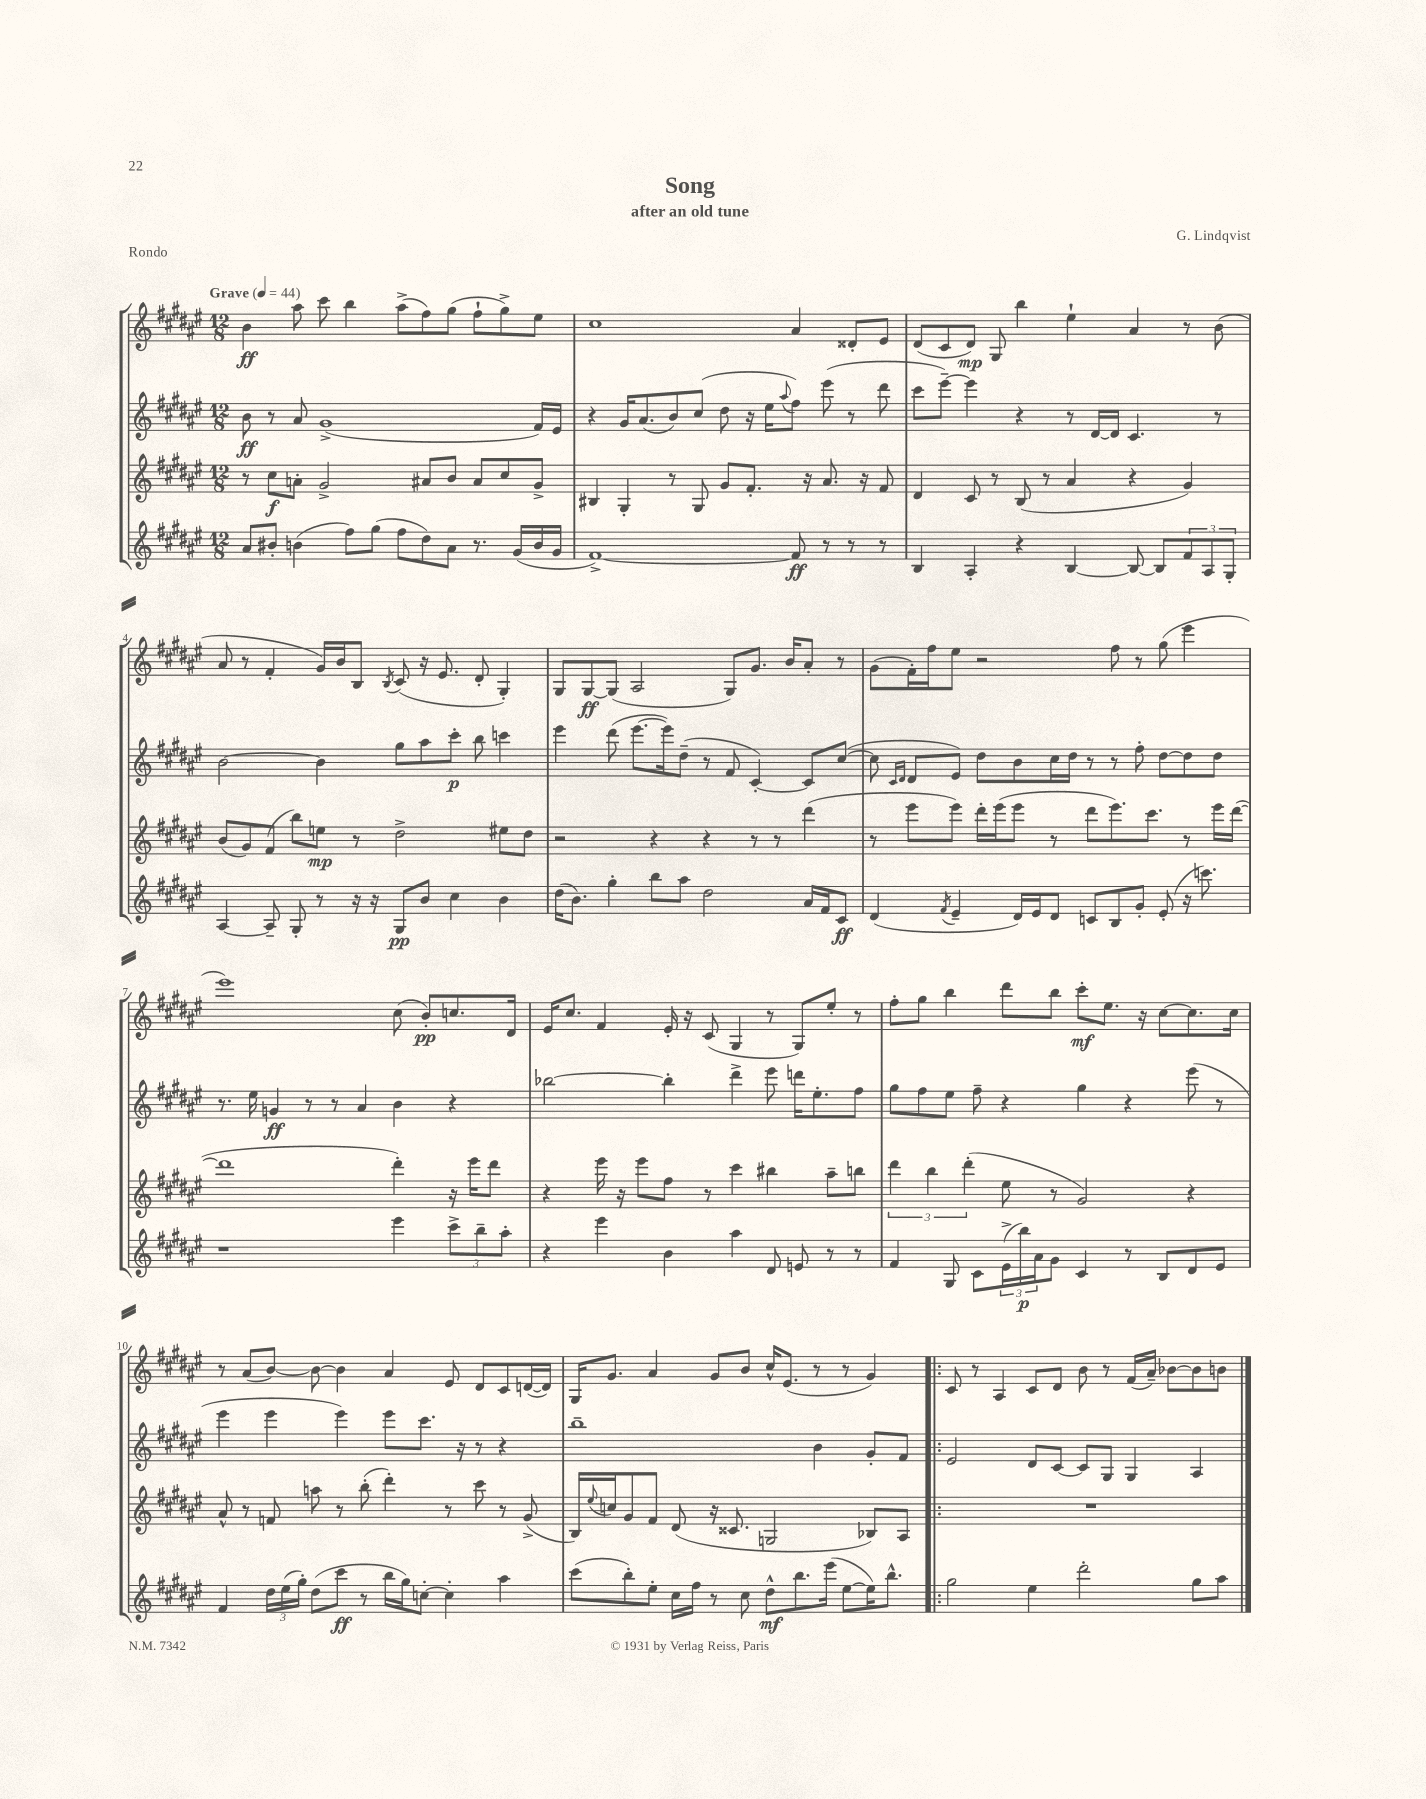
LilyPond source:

\header { title = "Song" composer = "G. Lindqvist" subtitle = "after an old tune" piece = "Rondo" }
<<
\new StaffGroup <<
\new Staff = "s0" {
    \clef treble \key fis \major \numericTimeSignature \time 12/8 \tempo "Grave" 4 = 44
    b'4\ff ais''8 cis'''8 b''4 ais''8->( fis''8) gis''8( fis''8-! gis''8->) eis''8 |
    cis''1 ais'4 disis'8-. eis'8 |
    dis'8( cis'8 dis'8\mp) gis8 b''4 eis''4-! ais'4 r8 b'8( |
    ais'8 r8 fis'4-. gis'16) b'16 b8 \acciaccatura { b8 } cis'8( r16 eis'8. dis'8-. gis4-.) |
    gis8 gis8~\ff gis8( ais2 gis8) gis'8. b'16 ais'8-. r8 |
    gis'8( fis'16-.) fis''16 eis''8 r2 fis''8 r8 gis''8( eis'''4 |
    eis'''1) cis''8( b'8-.\pp) c''8. dis'16 |
    eis'16 cis''8. fis'4 eis'16-. r16 cis'8( gis4 r8 gis8) eis''8-. r8 |
    fis''8-. gis''8 b''4 dis'''8 b''8 cis'''8-.\mf eis''8. r16 cis''8~ cis''8. cis''16 |
    r8 ais'8( b'8~) b'8~ b'4 ais'4 eis'8 dis'8 cis'8 d'16~( d'16) |
    gis16 gis'8. ais'4 gis'8 b'8 cis''16-^ eis'8.( r8 r8 gis'4) |
    \bar ".|:" cis'8 r8 ais4 cis'8 dis'8 b'8 r8 fis'16( ais'16--) bes'8~ bes'8 b'8 \bar "|." |
}
\new Staff = "s1" {
    \clef treble \key fis \major \numericTimeSignature \time 12/8
    b'8\ff r8 ais'8 gis'1->( fis'16) eis'16 |
    r4 gis'16 ais'8.( b'8) cis''8( dis''8 r16 eis''16 \appoggiatura { ais''8 } fis''8) eis'''8( r8 dis'''8 |
    cis'''8 eis'''8~--) eis'''4 r4 r8 dis'16~ dis'16 cis'4. r8 |
    b'2~ b'4 gis''8 ais''8 cis'''8-.\p b''8 c'''4 |
    eis'''4 dis'''8( eis'''8.~ eis'''16) dis''8--( r8 fis'8 cis'4~-.) cis'8 cis''8~( |
    cis''8 \grace { cis'16 dis'16 } dis'8 eis'8) dis''8 b'8 cis''16 dis''16 r8 r8 fis''8-. dis''8~ dis''8 dis''8 |
    r8. eis''16 g'4\ff r8 r8 ais'4 b'4 r4 |
    bes''2~ bes''4-. dis'''4-> eis'''8 d'''16 eis''8.-. fis''8 |
    gis''8 fis''8 eis''8 fis''8-- r4 gis''4 r4 eis'''8( r8 |
    eis'''4 eis'''4 eis'''4) eis'''8 cis'''8. r16 r8 r4 |
    b''1-- b'4 gis'8-. fis'8 |
    \bar ".|:" eis'2 dis'8 cis'8~ cis'8 gis8 gis4 ais4 \bar "|." |
}
\new Staff = "s2" {
    \clef treble \key fis \major \numericTimeSignature \time 12/8
    r8 cis''8\f a'8-. gis'2-> ais'8 b'8 ais'8 cis''8 gis'8-> |
    bis4 gis4-. r8 gis8 gis'8 fis'8.-. r16 ais'8. r16 fis'8 |
    dis'4 cis'8 r8 b8( r8 ais'4 r4 gis'4) |
    b'8( gis'8) fis'8( b''8) e''8\mp r8 dis''2-> eis''8 dis''8 |
    r2 r4 r4 r8 r8 dis'''4( |
    r8 eis'''8 eis'''8) dis'''16-. eis'''16( eis'''8 r8 dis'''8 eis'''8.) cis'''8. r8 eis'''16 dis'''16~( |
    dis'''1 dis'''4-.) r16 eis'''16 dis'''8 |
    r4 eis'''16 r16 eis'''8 fis''8 r8 cis'''4 bis''4 ais''8-- b''8 |
    \tuplet 3/2 { dis'''4 b''4 dis'''4-.( } eis''8 r8 gis'2) r4 |
    ais'8-^ r8 f'8 a''8 r8 b''8-.( dis'''4-.) r8 cis'''8 r8 gis'8->( |
    b16) \appoggiatura { eis''8 } c''16 gis'8 fis'8 dis'8( r16 cisis'8. g2 bes8) ais8 |
    \bar ".|:" R1. \bar "|." |
}
\new Staff = "s3" {
    \clef treble \key fis \major \numericTimeSignature \time 12/8
    ais'8 bis'8-. b'4( fis''8) gis''8( fis''8 dis''8) ais'8 r8. gis'16( b'16 gis'16 |
    fis'1~->) fis'8\ff r8 r8 r8 |
    b4 ais4-. r4 b4~ b8~ b8 \tuplet 3/2 { fis'8 ais8 gis8-. } |
    ais4~ ais8-- gis8-. r8 r16 r16 gis8\pp b'8 cis''4 b'4 |
    dis''16( b'8.) gis''4-. b''8 ais''8 dis''2 ais'16 fis'16 cis'8\ff |
    dis'4( \acciaccatura { fis'8 } eis'4-- dis'16) eis'16 dis'8 c'8 b8 gis'8-. eis'8-.( r16 c'''8.) |
    r1 eis'''4 \tuplet 3/2 { cis'''8-> b''8-- ais''8-. } |
    r4 eis'''4 b'4 ais''4 dis'8 e'8 r8 r8 |
    fis'4 gis8 cis'8 \tuplet 3/2 { eis'16->( b''16\p) ais'16 } gis'8 cis'4 r8 b8 dis'8 eis'8 |
    fis'4 \tuplet 3/2 { dis''16 eis''16( gis''16-.) } dis''8( cis'''8\ff r8 b''16 gis''16) c''8~-. c''4-. ais''4 |
    cis'''8( b''8-.) eis''8-. cis''16 fis''16 r8 cis''8 dis''8-^\mf b''8. eis'''16( eis''8~ eis''16) b''8.-^ |
    \bar ".|:" gis''2 eis''4 dis'''2-. gis''8 ais''8 \bar "|." |
}
>>
>>
